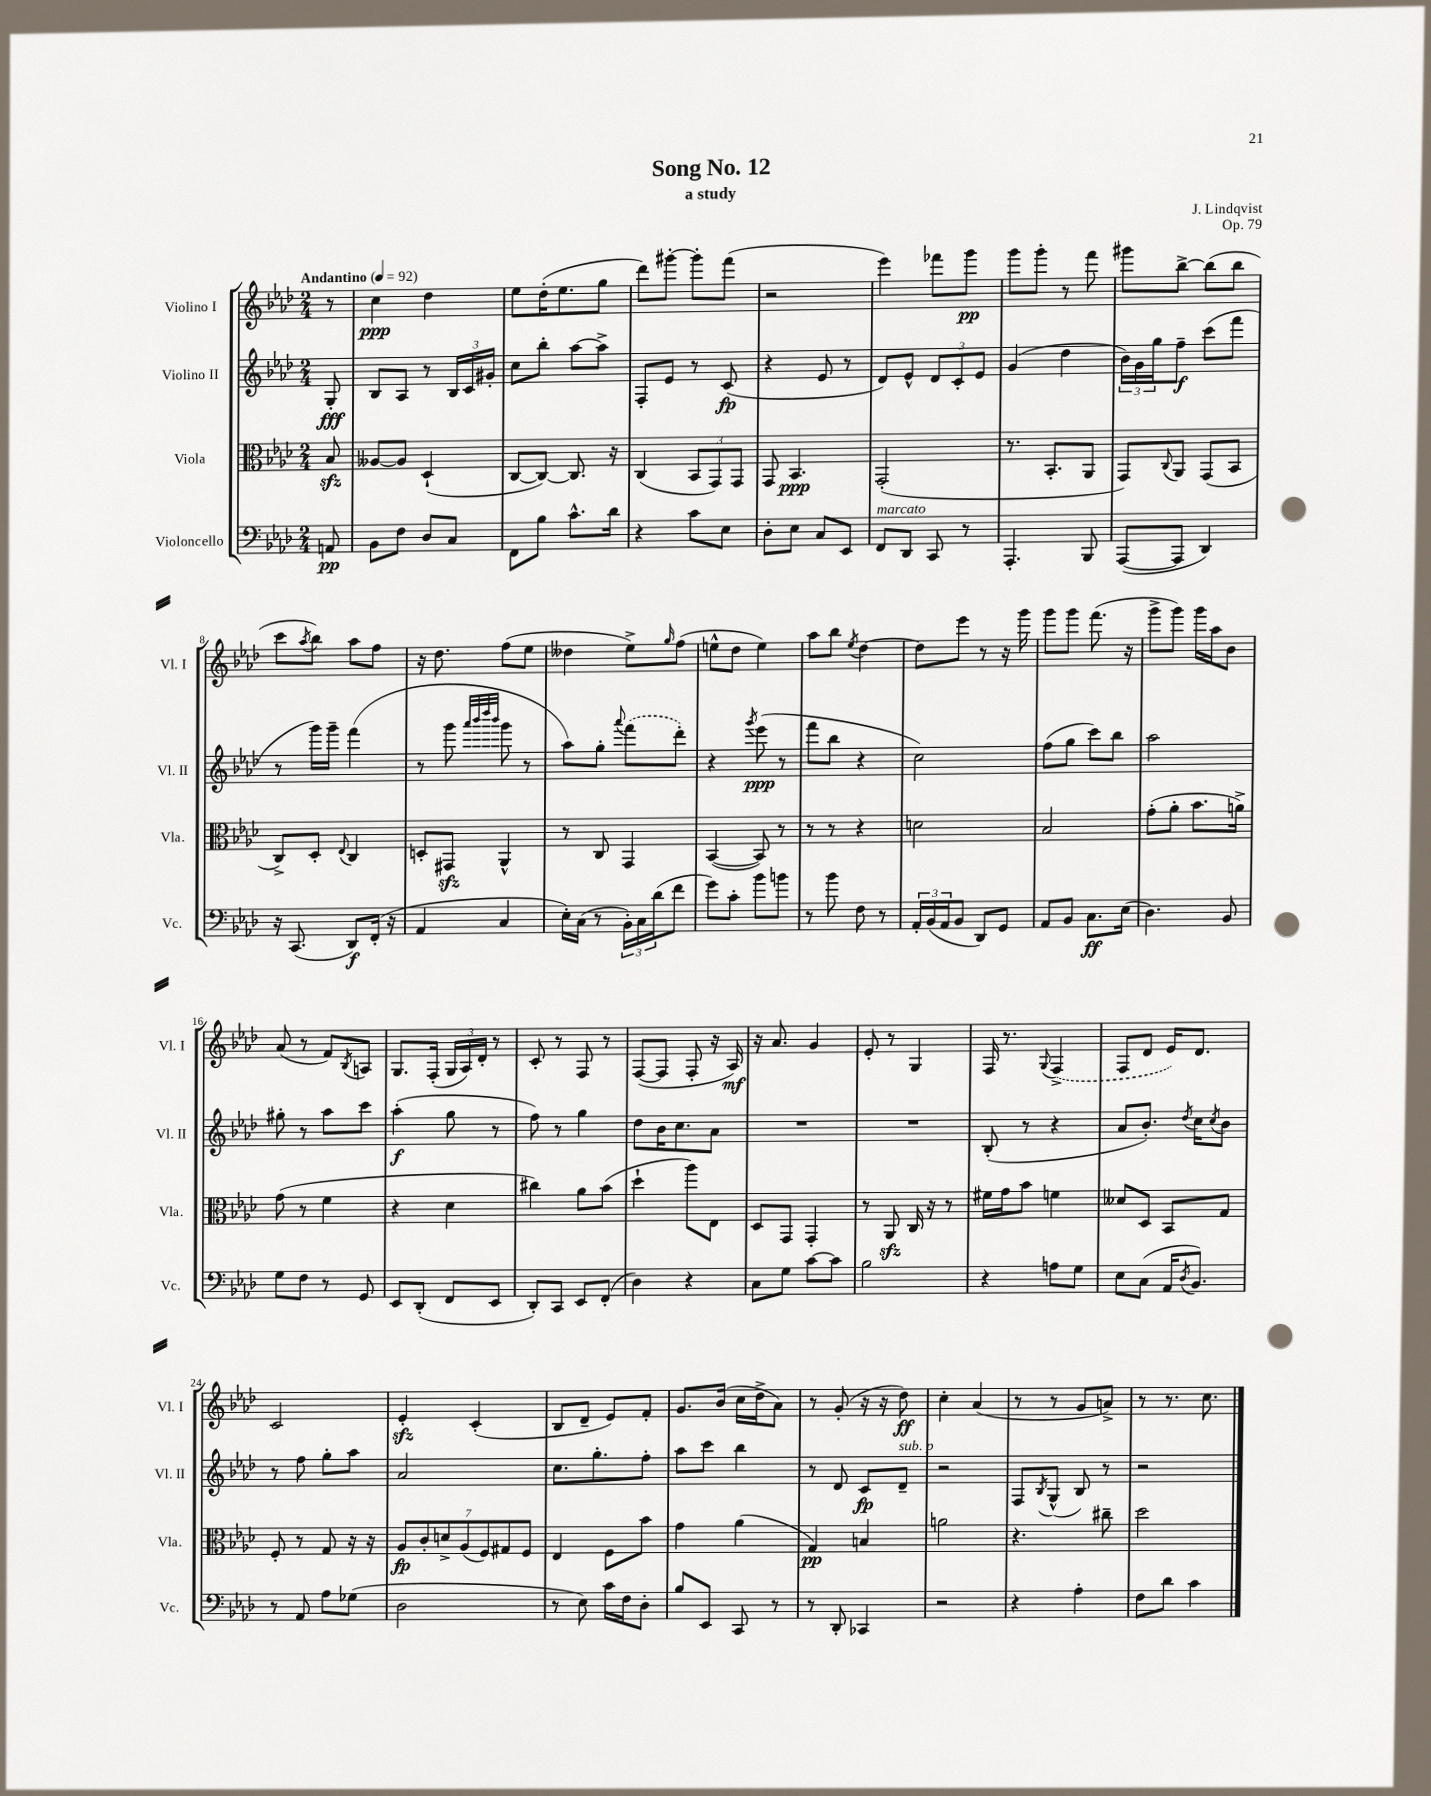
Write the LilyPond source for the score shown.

\header { title = "Song No. 12" composer = "J. Lindqvist" subtitle = "a study" opus = "Op. 79" }
<<
\new StaffGroup <<
\new Staff = "s0" \with { instrumentName = "Violino I" shortInstrumentName = "Vl. I" } {
    \clef treble \key aes \major \numericTimeSignature \time 2/4 \partial 8 \tempo "Andantino" 4 = 92
    r8 |
    c''4\ppp des''4 |
    ees''8 des''16-.( ees''8. g''8 |
    des'''8) gis'''8~-. gis'''8-. f'''8( |
    r2 |
    ees'''4) fes'''8 g'''8\pp |
    g'''8 g'''8-. r8 f'''8 |
    gis'''8 bes''8~-> bes''8( bes''8 |
    c'''8 \acciaccatura { aes''8 } bes''8) aes''8 f''8 |
    r16 des''8. f''8( ees''8 |
    deses''4 ees''8->) \grace { g''16 } f''8( |
    e''8-^ des''8 e''4) |
    aes''8 bes''8 \acciaccatura { ees''8 } des''4~ |
    des''8 ees'''8 r8 r16 g'''16 |
    g'''8 g'''8 f'''8.( r16 |
    g'''8-> g'''8) g'''16 aes''16 bes'8 |
    aes'8( r8 f'8) \acciaccatura { bes8 } a8 |
    g8. f16-.( \tuplet 3/2 { g16 aes16) des'16-. } r8 |
    c'8-. r8 f8 r8 |
    f8~( f8 f8-. r16 aes16\mf) |
    r16 aes'8. g'4 |
    ees'8-. r8 g4 |
    f16 r8. \appoggiatura { g8 } \once \slurDashed f4->( |
    f8 des'8 ees'16) des'8. |
    c'2 |
    ees'4-.\sfz c'4-.( |
    bes8 des'8-- ees'8) f'8-. |
    g'8. bes'16( c''16 des''16-> aes'8) |
    r8 g'8-.( r16 r16 des''8\ff) |
    c''4-. aes'4( |
    r8 r8 g'8 a'8->) |
    r8 r8. c''8. \bar "|." |
}
\new Staff = "s1" \with { instrumentName = "Violino II" shortInstrumentName = "Vl. II" } {
    \clef treble \key aes \major \numericTimeSignature \time 2/4 \partial 8
    g8-.\fff |
    bes8 aes8 r8 \tuplet 3/2 { bes16 c'16 gis'16-. } |
    c''8 bes''8-. aes''8~ aes''8-> |
    f8-. ees'8 r8 c'8\fp( |
    r4 ees'8 r8 |
    des'8) ees'8-^ \tuplet 3/2 { des'8 c'8-. ees'8 } |
    g'4( des''4 |
    \tuplet 3/2 { bes'16) g'16 g''16 } f''8--\f c'''8( f'''8 |
    r8 g'''16) g'''16-- f'''4( |
    r8 g'''8 \grace { aes'''32 bes'''32 des''''32 bes'''32 } g'''8 r8 |
    aes''8) g''8-. \appoggiatura { aes'''8 } \once \slurDashed f'''8( des'''8-.) |
    r4 \acciaccatura { g'''8 } ees'''8\ppp( r8 |
    f'''8 bes''8 r4 |
    c''2) |
    f''8( g''8 c'''8) bes''8 |
    aes''2 |
    gis''8-. r8 aes''8 c'''8 |
    aes''4-.\f( g''8 r8 |
    f''8) r8 g''4 |
    des''8 bes'16 c''8. aes'8 |
    R2 |
    R2 |
    bes8-.( r8 r4 |
    aes'8 bes'8.-.) \acciaccatura { des''8 } c''16 \acciaccatura { c''8 } bes'8 |
    r8 f''8 g''8-. aes''8 |
    aes'2 |
    c''8. g''8.-. f''8-. |
    aes''8 c'''8 bes''4 |
    r8 des'8 c'8\fp des'8--^\markup { \italic "sub. p" } |
    r2 |
    f8 \acciaccatura { bes8 } g8-^( bes8) r8 |
    r2 \bar "|." |
}
\new Staff = "s2" \with { instrumentName = "Viola" shortInstrumentName = "Vla." } {
    \clef alto \key aes \major \numericTimeSignature \time 2/4 \partial 8
    bes8\sfz |
    aeses8~ aeses8 des4-!( |
    c8~ c8~) c8. r16 |
    c4( \tuplet 3/2 { bes,8 g,8) g,8 } |
    g,8 bes,4.\ppp |
    g,2-.( |
    r8. bes,8.-. aes,8 |
    g,8) \appoggiatura { c8 } aes,8 g,8( bes,8 |
    c8->) des8-. \appoggiatura { ees8 } c4 |
    d8-. gis,8\sfz aes,4-^ |
    r8 c8 g,4 |
    bes,4~( bes,8) r8 |
    r8 r8 r4 |
    d'2 |
    bes2 |
    g'8-.( aes'8-. bes'8. a'16->) |
    g'8( r8 f'4 |
    r4 des'4 |
    cis''4) aes'8 bes'8( |
    des''4-! aes''8) ees8 |
    des8 g,8 g,4-. |
    r8 aes,8\sfz c16 r16 r8 |
    fis'16 g'16 bes'8 f'4 |
    deses'8 des8 bes,8 g8 |
    f8-. r8 g8 r16 r16 |
    \tuplet 7/4 { aes8\fp c'8-. d'8-> aes8( f8) gis8 f8 } |
    ees4 f8 bes'8 |
    g'4 aes'4( |
    g4\pp) b4 |
    a'2 |
    r4. cis''8-- |
    des''2 \bar "|." |
}
\new Staff = "s3" \with { instrumentName = "Violoncello" shortInstrumentName = "Vc." } {
    \clef bass \key aes \major \numericTimeSignature \time 2/4 \partial 8
    a,8\pp |
    bes,8 f8 des8 c8 |
    f,8 bes8 c'8.-^ des'16 |
    r4 c'8 ees8 |
    des8-. ees8 c8 ees,8 |
    f,8^\markup { \italic "marcato" } des,8 c,8 r8 |
    aes,,4.-. bes,,8 |
    aes,,8~( aes,,8 des,4) |
    r16 c,8.( des,8\f) f,16-.( r16 |
    aes,4 c4 |
    ees16-.) c16( r8 \tuplet 3/2 { bes,16-.) c16 des'16( } f'8 |
    g'8) c'8-. bes'8 b'8 |
    r8 bes'8 f8 r8 |
    \tuplet 3/2 { aes,16-. bes,16( aes,16 } bes,8 des,8) g,8 |
    aes,8 bes,8 c8.\ff ees16( |
    des4.) bes,8 |
    g8 f8 r8 g,8 |
    ees,8 des,8-.( f,8 ees,8 |
    des,8-.) c,8 ees,8 f,8-.( |
    des4) r4 |
    c8 g8 c'8~ c'8 |
    bes2 |
    r4 a8 g8 |
    ees8 c8( aes,16 \acciaccatura { des8 } bes,8.) |
    r8 aes,8 aes8 ges8( |
    des2 |
    r8 ees8) c'16 f16 des8-. |
    bes8 ees,8 c,8 r8 |
    r8 des,8-. ces,4 |
    r2 |
    r4 aes4-. |
    f8 des'8 c'4 \bar "|." |
}
>>
>>
